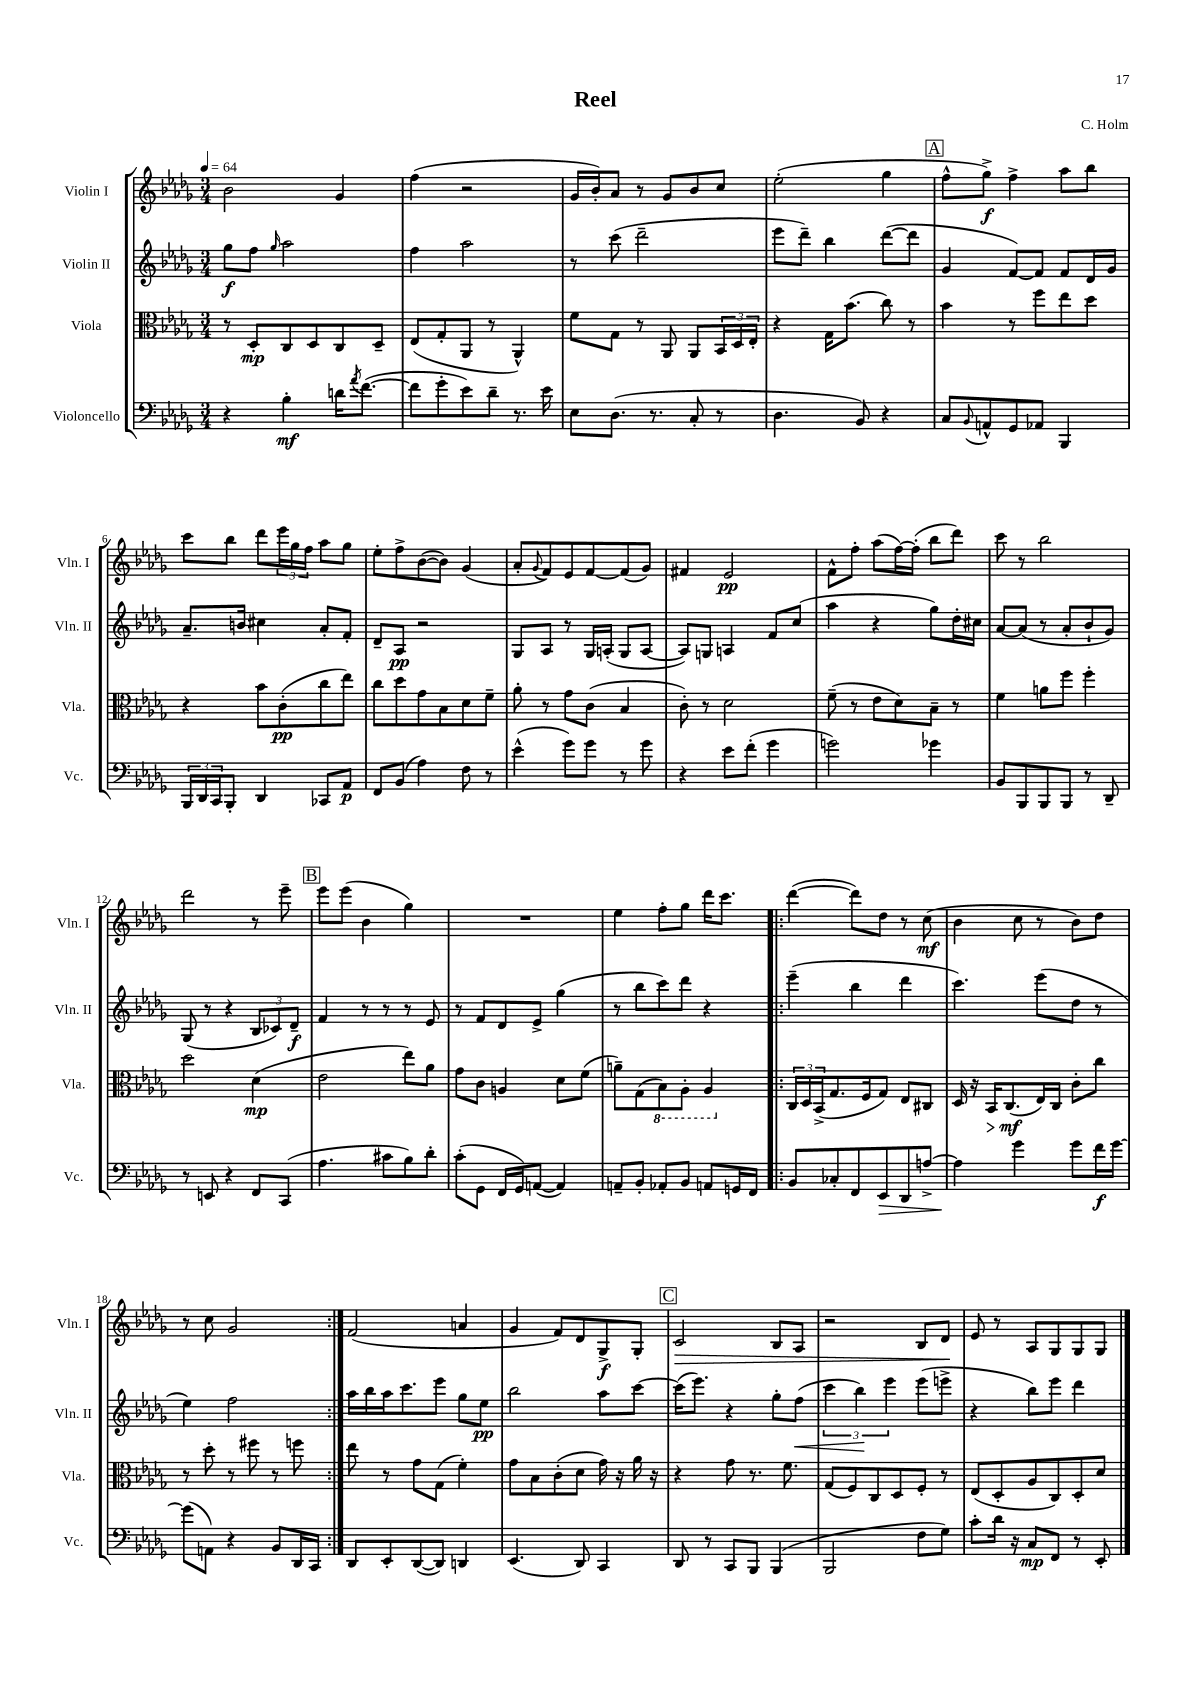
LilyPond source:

\header { title = "Reel" composer = "C. Holm" }
<<
\new StaffGroup <<
\new Staff = "s0" \with { instrumentName = "Violin I" shortInstrumentName = "Vln. I" } {
    \clef treble \key des \major \numericTimeSignature \time 3/4 \tempo 4 = 64
    bes'2 ges'4 |
    f''4( r2 |
    ges'16 bes'16-.) aes'8 r8 ges'8 bes'8 c''8 |
    ees''2-.( ges''4 |
    \mark \markup { \box "A" } f''8-^ ges''8->\f) f''4-> aes''8 bes''8 |
    c'''8 bes''8 des'''8 \tuplet 3/2 { ees'''16 ges''16 f''16 } aes''8 ges''8 |
    ees''8-. f''8-> bes'8~( bes'8) ges'4( |
    aes'8-. \appoggiatura { ges'8 } f'8) ees'8 f'8~ f'8( ges'8) |
    fis'4 ees'2\pp |
    f'8-^ f''8-. aes''8( f''16~) f''16-.( bes''8 des'''8) |
    c'''8 r8 bes''2 |
    des'''2 r8 ees'''8-- |
    \mark \markup { \box "B" } ees'''8 ees'''8( bes'4 ges''4) |
    R2. |
    ees''4 f''8-. ges''8 des'''16 c'''8. |
    \repeat volta 2 { des'''4~( des'''8) des''8 r8 c''8\mf( |
    bes'4 c''8 r8 bes'8) des''8 |
    r8 c''8 ges'2 | }
    f'2( a'4 |
    ges'4 f'8) des'8 ges8->\f ges8-. |
    \mark \markup { \box "C" } c'2\> bes8 aes8 |
    r2 bes8 des'8\! |
    ees'8 r8 aes8 ges8 ges8 ges8 \bar "|." |
}
\new Staff = "s1" \with { instrumentName = "Violin II" shortInstrumentName = "Vln. II" } {
    \clef treble \key des \major \numericTimeSignature \time 3/4
    ges''8\f f''8 \grace { ges''16 } aes''2 |
    f''4 aes''2 |
    r8 c'''8( des'''2-- |
    ees'''8 des'''8--) bes''4 des'''8~( des'''8 |
    \mark \markup { \box "A" } ges'4 f'8~) f'8 f'8 des'16 ges'16 |
    aes'8.-- b'16 cis''4 aes'8-. f'8-. |
    des'8-- aes8\pp r2 |
    ges8 aes8 r8 ges16 a16-.( ges8 a8~ |
    a8) g8 a4 f'8 c''8( |
    aes''4 r4 ges''8) des''16-. cis''16 |
    aes'8~ aes'8( r8 aes'8-. bes'8-! ges'8) |
    ges8( r8 r4 \tuplet 3/2 { bes8 ces'8) des'8--\f } |
    \mark \markup { \box "B" } f'4 r8 r8 r8 ees'8 |
    r8 f'8 des'8 ees'8-> ges''4( |
    r8 bes''8 c'''8) des'''8 r4 |
    \repeat volta 2 { ees'''4--( bes''4 des'''4 |
    c'''4.) ees'''8( des''8 r8 |
    ees''4) f''2 | }
    aes''16 bes''16 aes''16 c'''8. ees'''8 ges''8 ees''8\pp |
    bes''2 aes''8 c'''8~ |
    \mark \markup { \box "C" } c'''16( ees'''8.) r4 ges''8-. f''8\<( |
    \tuplet 3/2 { c'''4 bes''4\!) ees'''4 } ees'''8( e'''8-> |
    r4 bes''8) ees'''8 des'''4 \bar "|." |
}
\new Staff = "s2" \with { instrumentName = "Viola" shortInstrumentName = "Vla." } {
    \clef alto \key des \major \numericTimeSignature \time 3/4
    r8 des8-.\mp c8 des8 c8 des8-- |
    ees8( ges8-. aes,8 r8 aes,4-^) |
    f'8 ges8 r8 aes,8 aes,8 \tuplet 3/2 { bes,16 des16 ees16-. } |
    r4 ges16 bes'8.( c''8) r8 |
    \mark \markup { \box "A" } bes'4 r8 f''8 ees''8 des''8 |
    r4 bes'8 c'8-.\pp( c''8 ees''8) |
    c''8 des''8 ges'8 bes8 des'8 f'8-- |
    aes'8-. r8 ges'8 c'8( bes4 |
    c'8-.) r8 des'2 |
    f'8--( r8 ees'8 des'8) bes8-- r8 |
    f'4 a'8 f''8 f''4-. |
    des''2 des'4\mp( |
    \mark \markup { \box "B" } ees'2 ees''8) aes'8 |
    ges'8 c'8 a4 des'8 f'8( |
    a'8--) ges8( \ottava #-1 bes,8) aes,8-. aes,4 \ottava #0 |
    \repeat volta 2 { \tuplet 3/2 { c16 des16 bes,16->( } ges8. f16 ges8) ees8 cis8 |
    des16 r16 bes,16\> c8.\mf\!( ees16) c16 c'8-. c''8 |
    r8 des''8-. r8 fis''8 r8 f''8 | }
    ees''8 r8 ges'8 ges8( f'4-.) |
    ges'8 bes8 c'8-.( des'8 ges'16) r16 aes'16 r16 |
    \mark \markup { \box "C" } r4 ges'8 r8. f'8. |
    ges8( f8) c8 des8 f8-. r8 |
    ees8( des8-. aes8 c8) des8-. des'8 \bar "|." |
}
\new Staff = "s3" \with { instrumentName = "Violoncello" shortInstrumentName = "Vc." } {
    \clef bass \key des \major \numericTimeSignature \time 3/4
    r4 bes4-.\mf d'16 \acciaccatura { aes'8 } f'8.~( |
    f'8 ges'8-. ees'8) des'8-- r8. ees'16 |
    ees8 des8.( r8. c8-. r8 |
    des4. bes,8) r4 |
    \mark \markup { \box "A" } c8 \appoggiatura { bes,8 } a,8-^ ges,8 aes,8 bes,,4 |
    \tuplet 3/2 { bes,,16 des,16 c,16 } bes,,8-. des,4 ces,8 aes,8\p |
    f,8 bes,8( aes4) f8 r8 |
    ees'4-^( ges'8) ges'8 r8 ges'8 |
    r4 ees'8 f'8-.( ges'4 |
    g'2) ges'4 |
    bes,8 bes,,8 bes,,8 bes,,8 r8 des,8-- |
    r8 e,8 r4 f,8 c,8( |
    \mark \markup { \box "B" } aes4. cis'8 bes8) des'8-. |
    c'8-.( ges,8 f,16 ges,16) a,8~( a,4) |
    a,8-- bes,8-. aes,8-. bes,8 a,8 g,16 f,16 |
    \repeat volta 2 { bes,8 ces8-. f,8 ees,8\> des,8 a8~-> |
    a4\! ges'4 ges'8 f'16\f ges'16~ |
    ges'8( a,8) r4 bes,8 des,16 c,16 | }
    des,8 ees,8-. des,8~( des,8) d,4 |
    ees,4.( des,8) c,4 |
    \mark \markup { \box "C" } des,8 r8 c,8 bes,,8 bes,,4( |
    bes,,2 f8 ges8) |
    c'8-. des'16 r16 c8\mp f,8 r8 ees,8-. \bar "|." |
}
>>
>>
